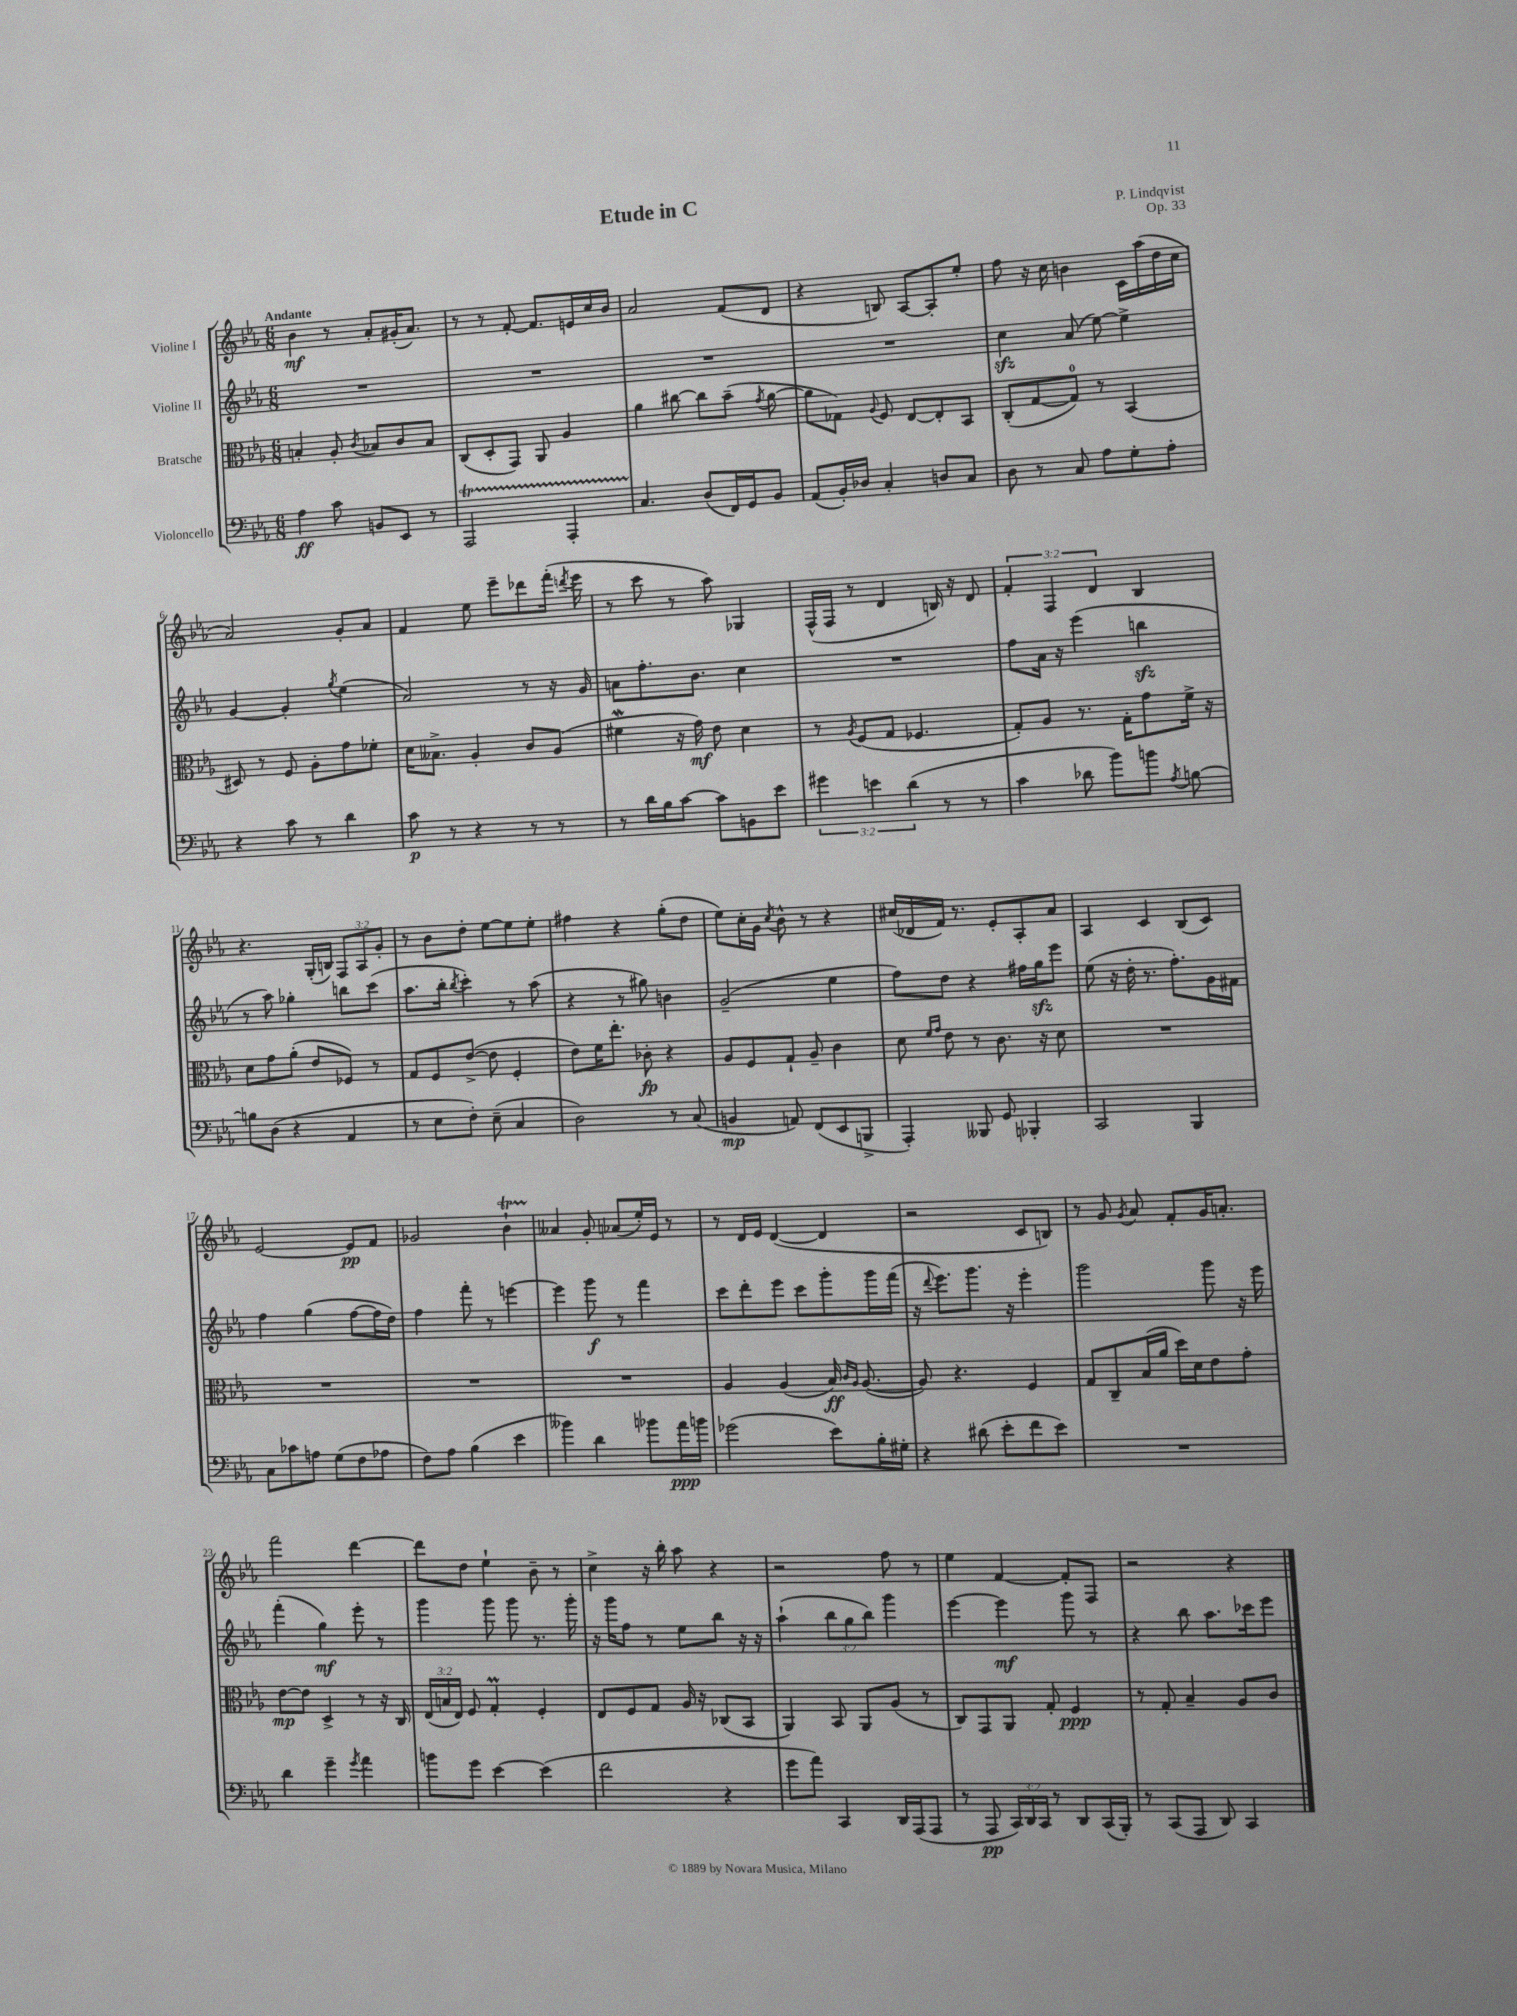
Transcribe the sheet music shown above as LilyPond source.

\header { title = "Etude in C" composer = "P. Lindqvist" opus = "Op. 33" }
<<
\new StaffGroup <<
\new Staff = "s0" \with { instrumentName = "Violine I" } {
    \clef treble \key ees \major \numericTimeSignature \time 6/8 \override Staff.TupletNumber.text = #tuplet-number::calc-fraction-text \tempo "Andante"
    \autoBeamOff bes'4\mf r8 aes'8[-. gis'16-.( aes'8.]) |
    r8 r8 f'8~-. f'8.[ e'16 c''16 bes'16] |
    aes'2 f'8[( d'8] |
    r4 b8) aes8[~ aes8-. ees''8]-. |
    f''8 r16 c''16 b'4 c'16[ aes''16( d''16 c''16] |
    aes'2) g'8[-. aes'8] |
    f'4 ees''8 ees'''8[-- des'''8 f'''16]-.( \acciaccatura { d'''8 } ees'''16 |
    r8 c'''8 r8 aes''8) ges4 |
    f16[-^( f16] r8 d'4 b16) r16 d'8 |
    \tuplet 3/2 { f'4-. f4 d'4 } bes4 |
    r4. g16[-.( b16]) \tuplet 3/2 { f8[ aes8 g'8]-. } |
    r8 bes'8[ d''8]-. ees''8[~ ees''8 ees''8]-. |
    fis''4 r4 g''8[-.( d''8] |
    ees''8[) c''16-. g'16] \acciaccatura { c''8 } bes'8-^ r8 r4 |
    cis''16[( des'16 f'16]) r8. ees'8[-. aes8-. aes'8] |
    aes4 c'4 bes8[( c'8]) |
    ees'2~ ees'8[\pp f'8] |
    ges'2 bes'4-!\startTrillSpan |
    aeses'4\stopTrillSpan g'8-. aes'8[( ees''16-.) ees'16] r8 |
    r8 d'16[ ees'16] d'4~( d'4 |
    r2 c'8[ b8]) |
    r8 g'8 \acciaccatura { g'8 } aes'8 f'8[-. g'16 a'8.]-. |
    f'''2 d'''4~ |
    d'''8[ d''8] ees''4-! bes'8-- r8 |
    c''4-> r16 bes''16-. aes''8 r4 |
    r2 f''8 r8 |
    ees''4 f'4~ f'8[-. f8] |
    r2 r4 \bar "|." |
}
\new Staff = "s1" \with { instrumentName = "Violine II" } {
    \clef treble \key ees \major \numericTimeSignature \time 6/8 \override Staff.TupletNumber.text = #tuplet-number::calc-fraction-text
    \autoBeamOff R2. |
    R2. |
    R2. |
    R2. |
    c''4\sfz aes'8( ees''8~) ees''4-> |
    g'4~ g'4-. \acciaccatura { g''8 } ees''4( |
    aes'2) r8 r16 g'16 |
    a'8[ f''8.-. bes'8.] c''4 |
    R2. |
    f''8[ aes'16] r16 ees'''4( b''4\sfz |
    r8 aes''8) ges''4-. b''8[ c'''8]( |
    aes''8.[ bes''16]-. \acciaccatura { bes''8 } c'''4-.) r8 aes''8( |
    r4 r8 gis''8) b'4 |
    g'2--( ees''4 |
    f''8[) d''8] r4 fis''16[ g''16\sfz ees'''8] |
    ees''8( r16 d''16-. r8. f''8.[-.) g'16 fis'16] |
    f''4 g''4( f''8[~ f''16 d''16]) |
    f''4 f'''8-. r8 e'''4~ |
    e'''4 g'''8\f r8 f'''4 |
    c'''8[ d'''8-. ees'''8] c'''8[ g'''8-. g'''16 f'''16]( |
    r16 \appoggiatura { d'''8 } ees'''8.[) g'''8.] r16 ees'''4-. |
    g'''2 g'''8 r16 ees'''16 |
    f'''4-.( g''4\mf) ees'''8-. r8 |
    g'''4 g'''8 g'''8 r8. g'''16-. |
    r16 g'''16[ f''8] r8 ees''8[ bes''8] r16 r16 |
    aes''4-!( \tuplet 3/2 { bes''8[ g''8 bes''8]) } g'''4 |
    ees'''4~ ees'''4\mf g'''8 r8 |
    r4 bes''8 aes''8.[ ces'''16 ees'''8] \bar "|." |
}
\new Staff = "s2" \with { instrumentName = "Bratsche" } {
    \clef alto \key ees \major \numericTimeSignature \time 6/8 \override Staff.TupletNumber.text = #tuplet-number::calc-fraction-text
    \autoBeamOff b4-. aes8-. \acciaccatura { c'8 } bes8[ c'8 bes8] |
    c8[( d8-. g,8]) aes,8 aes4 |
    aes'4 cis''8~ cis''8[ bes'8]--( \acciaccatura { g'8 } aes'8~ |
    aes'8[ ges8]) \appoggiatura { aes8 } f8 ees8[~ ees8-. bes,8] |
    c8[-.( g8~ g8]-0) r8 bes,4( |
    dis8) r8 f8 aes8[-. g'8 fes'8]-. |
    d'16[ beses8.]-> aes4-. c'8[ aes8]( |
    fis'4\mordent r16 g'16\mf) ees'8 d'4 |
    r8 \acciaccatura { aes8 } f8[( g8] fes4. |
    g8[-.) aes8] r8. g16[-. g'8 f'16]-> r16 |
    d'8[ g'8 aes'8]-.( ees'8[ fes8]) r8 |
    g8[ f8 ees'8]~->( ees'8 f4-. |
    ees'8[) f'16 ees''8.]-. ces'8-.\fp r4 |
    aes8[ f8 g8]-! aes8-- c'4 |
    d'8 \grace { f'16[ g'16] } ees'8 r8 c'8. r16 d'8 |
    R2. |
    R2. |
    R2. |
    R2. |
    aes4 aes4( bes16\ff) \grace { c'16[ aes16] } aes8.~( |
    aes8) r4. f4 |
    g8[ c8-- bes16( aes'16] d''16[) d'16 ees'8 g'8]-. |
    ees'8[~\mp ees'8] d4-> r8 r16 c16 |
    \tuplet 3/2 { ees16[( b16 ees16]) } f8 g4-.\prall f4-. |
    ees8[ f8 g8] aes16 r16 ces8[( bes,8] |
    aes,4) bes,8 aes,8[ aes8]( r8 |
    c8[) g,8 aes,8] g8-. f4\ppp |
    r8 g8-. bes4-- aes8[ c'8] \bar "|." |
}
\new Staff = "s3" \with { instrumentName = "Violoncello" } {
    \clef bass \key ees \major \numericTimeSignature \time 6/8 \override Staff.TupletNumber.text = #tuplet-number::calc-fraction-text
    \autoBeamOff aes4\ff c'8 b,8[ ees,8] r8 |
    aes,,2\startTrillSpan aes,,4-. |
    c4.\stopTrillSpan d8[( f,16) g,16 bes,8] |
    aes,8[( bes,16-.) des16] c4-. d8[ c8] |
    d8 r8 c8 aes8[ g8-. aes8]-. |
    r4 c'8 r8 d'4 |
    c'8\p r8 r4 r8 r8 |
    r8 d'16[ bes16 c'8]~ c'8[ b,8 ees'8] |
    \tuplet 3/2 { gis'4 e'4 d'4( } r8 r8 |
    c'4 des'8 bes'8[) b'8] \acciaccatura { aes8 } b8~ |
    b8[ d8]( r4 aes,4 |
    r8 ees8[ f8]-.) ees8--( c4 |
    d2) r8 c8( |
    b,4\mp a,8) f,8[( ees,8 b,,8]-> |
    aes,,4-.) beses,,8 g,8 bes,,4-. |
    c,2 bes,,4 |
    c8[ ces'8 a8] g8[( f8 aes8] |
    f8[) aes8] bes4( ees'4 |
    beses'4) d'4 bes'8[ aes'16\ppp b'16] |
    ges'2( ees'8[) bes16-. gis16]-. |
    r4 dis'8( ees'8[-. f'8 ees'8]) |
    R2. |
    d'4 g'4-- \acciaccatura { g'8 } aes'4 |
    b'8[ g'8] ees'4~ ees'4( |
    f'2 r4 |
    g'8[ aes'8]) c,4 d,16[ aes,,16( aes,,8] |
    r8 aes,,8\pp \tuplet 3/2 { c,16[) d,16 c,16] } r8 d,8[ c,16( bes,,16]-.) |
    r8 c,8[( aes,,8] d,8) c,4 \bar "|." |
}
>>
>>
